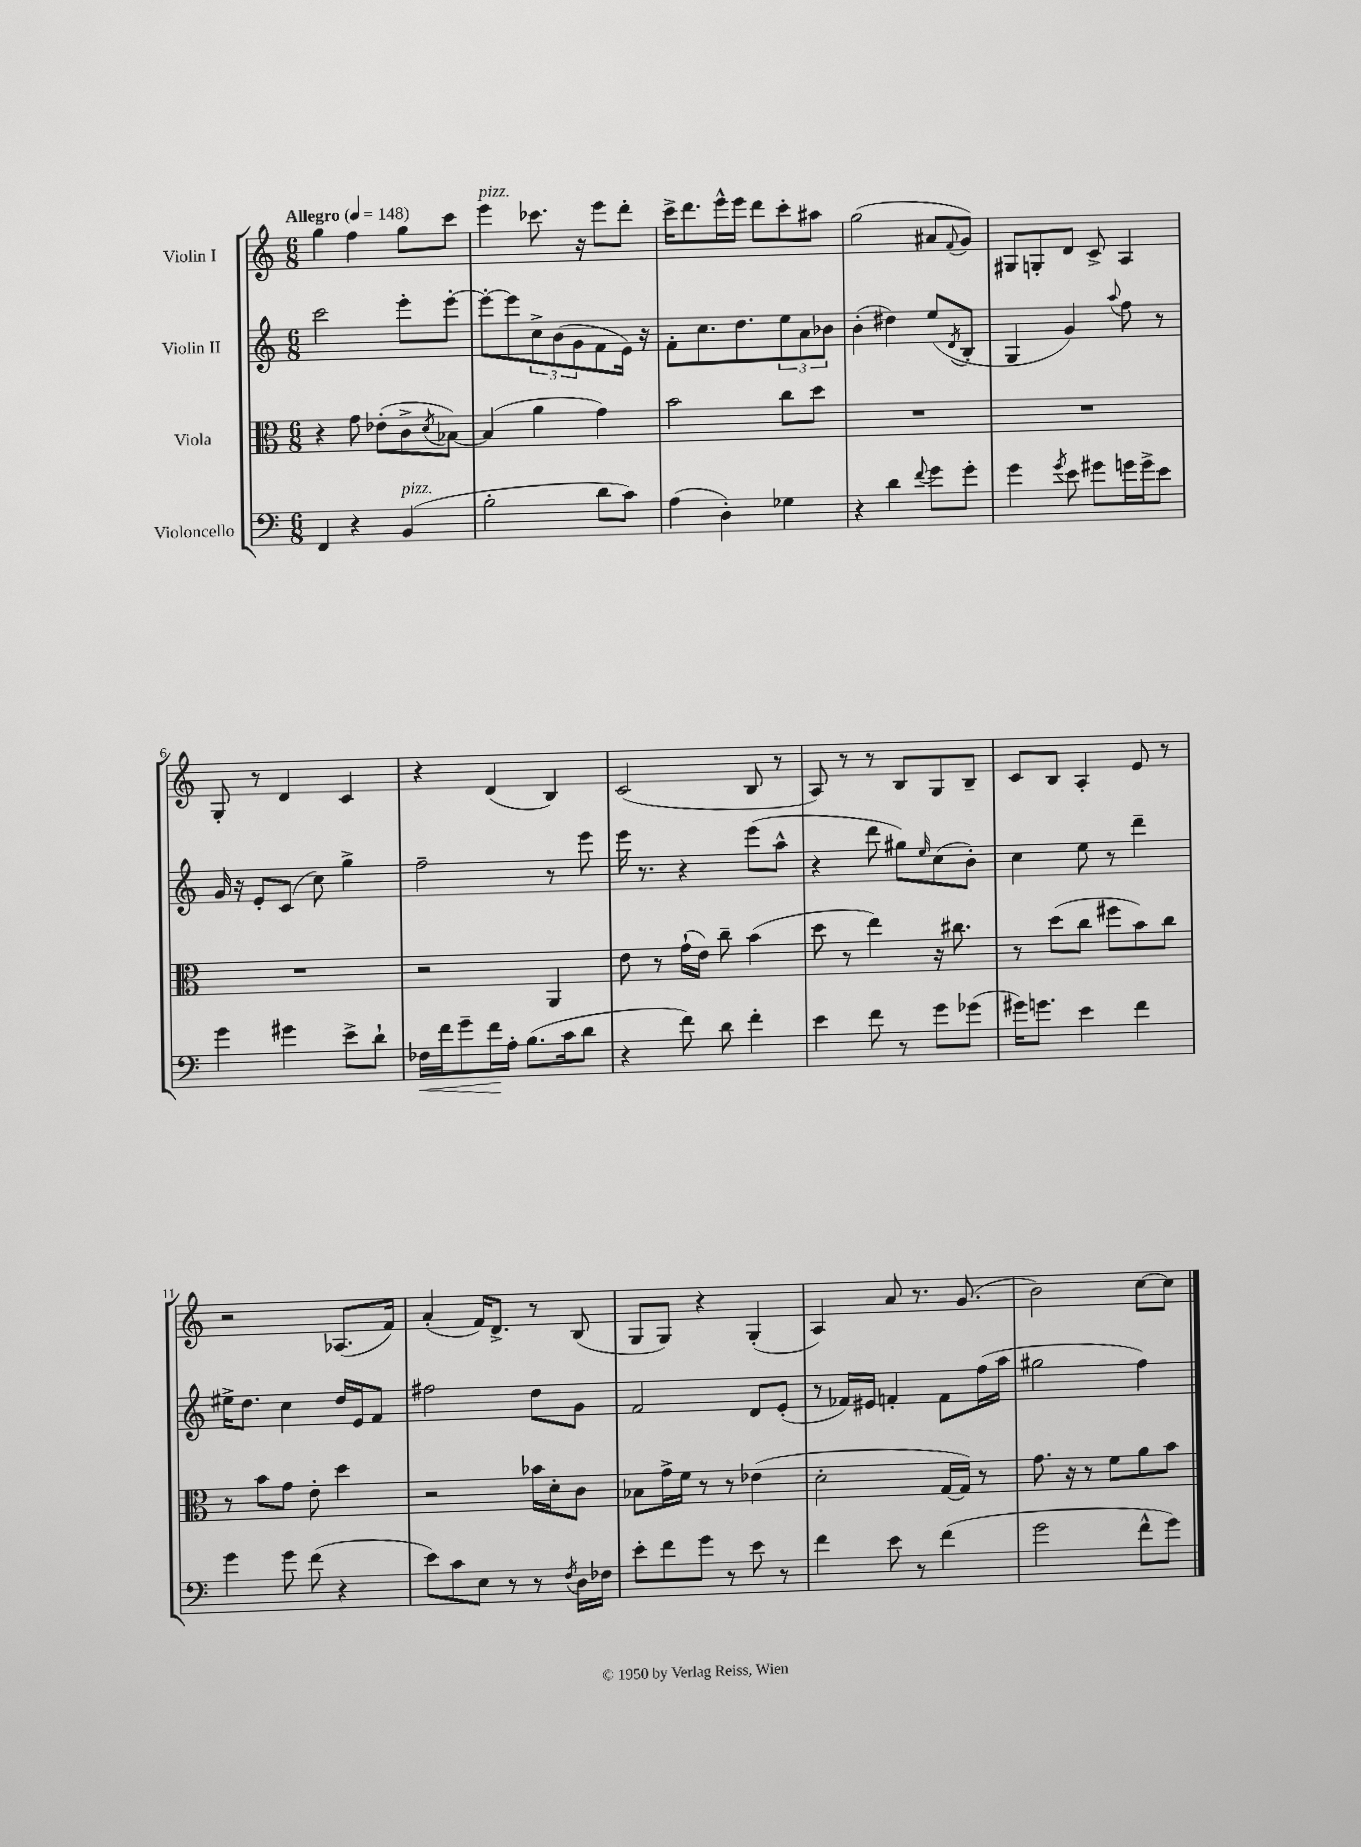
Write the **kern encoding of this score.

**kern	**kern	**kern	**kern
*staff4	*staff3	*staff2	*staff1
*clefF4	*clefC3	*clefG2	*clefG2
*k[]	*k[]	*k[]	*k[]
*M6/8	*M6/8	*M6/8	*M6/8
*MM148	*MM148	*MM148	*MM148
4FF/	4r	2ccc\	4gg\
4r	8g\	.	4ff\
.	(8e-'\L	.	.
(4BB/	8c^\	8eee'\L	8gg\L
.	8qd/	.	.
.	[8B-\J)	[8eee'\J	8ccc\J
=	=	=	=
2B'\	(4B-/]	8eee'\_L	4eee\
.	.	8eee\]	.
.	4a\	12cc^\	8.ccc-\
.	.	(12b\	.
.	.	12g\	.
.	.	.	16r
8d\L	4g\)	8f\	8eee\L
8c\J)	.	16e\Jk)	8ddd'\J
.	.	16r	.
=	=	=	=
(4A\	2b\	8f'\L	16ccc^\LK
.	.	.	8.ddd\
.	.	8.cc\	.
4D'\)	.	.	16eee^^\L
.	.	8.dd\	16eee\JJ
.	.	.	8ddd\L
4G-\	8cc\L	12ee\	8ccc'\
.	.	12a\	.
.	8dd\J	.	8aa#\J
.	.	12b-\J	.
=	=	=	=
4r	2.r	(4b'\	(2gg\
4d\	.	4dd#\)	.
8qqf/	.	.	.
8g\L	.	(8ee/L	8a#/L
.	.	8qd/	8qqf/
8g'\J	.	8B'/J	8g/J)
=	=	=	=
4g\	2.r	4G/	8G#/L
.	.	.	8G'/
8qg/	.	.	.
8e\	.	4g/)	8d/J
8g#\L	.	.	8c^/
.	.	8qqaa/	.
16g\L	.	8ff\	4A/
16g^\J	.	.	.
8e\J	.	8r	.
=	=	=	=
4g\	2.r	16g/	8G'/
.	.	16r	.
.	.	8e'/L	8r
4g#\	.	(8c/J	4d/
.	.	8cc\)	.
8e^\L	.	4gg^\	4c/
8d`\J	.	.	.
=	=	=	=
16F-\LL	2r	2ff~\	4r
16f\J	.	.	.
8g~\	.	.	.
16f\L	.	.	(4d/
16A'\JJ	.	.	.
(8.B\L	.	.	.
.	4AA/	8r	4B/)
16c\k	.	.	.
8d\J	.	8eee\	.
=	=	=	=
4r	8e\	16eee\	(2c/
.	.	8.r	.
.	8r	.	.
8f\)	(16g`\LL	4r	.
.	16e\JJ)	.	.
8d\	8cc~\	.	.
4f'\	(4b\	(8eee\L	8B/
.	.	8aa^^\J	8r
=	=	=	=
4e\	8dd\	4r	8A/)
.	8r	.	8r
8f\	4ee\)	8ddd\	8r
8r	.	8gg#\L)	8B/L
.	.	16qqee/	.
8g\L	16r	(8cc\	8G/
.	8.cc#\	.	.
(8g-\J	.	8b'\J)	8B~/J
=	=	=	=
16g#\LK)	8r	4cc\	8c/L
8.g\J	.	.	.
.	(8dd\L	.	8B/J
4e\	8cc\J	8ee\	4A'/
.	8ff#\L	8r	.
4f\	8b\)	4ddd~\	8e/
.	8cc\J	.	8r
=	=	=	=
4g\	8r	16ee#^\LK	2r
.	.	8.dd\J	.
.	8b\L	.	.
8g\	8g\J	4cc\	.
(8f\	8e'\	.	.
4r	4dd\	16dd/LL	(8.A-/L
.	.	16e/J	.
.	.	8f/J	.
.	.	.	16f/Jk)
=	=	=	=
8e\L)	2r	2ff#\	(4a'/
8c\	.	.	.
8E\J	.	.	16f/LK)
.	.	.	8.d^/J
8r	.	.	.
8r	16b-\LL	8dd\L	8r
.	16d'\J	.	.
8qF/	.	.	.
16D\LL	8c\J	8g\J	(8B/
16F-\JJ	.	.	.
=	=	=	=
8e'\L	8B-\L	2f/	8G/L
8f\	16g^\L	.	8G/J)
.	16f\JJ	.	.
8g\J	8r	.	4r
8r	8r	.	.
8e\	(4e-\	8d/L	(4G'/
8r	.	(8e'/J	.
=	=	=	=
4f\	2d'\	8r	4A/)
.	.	16f-/LL)	.
.	.	16e#/JJ	.
8e\	.	4f'/	8a/
8r	.	.	8.r
(4f\	[16G/LL	8f\L	.
.	16G/]JJ)	.	(8.g/
.	8r	(16ff\L	.
.	.	16aa\JJ	.
=	=	=	=
2g\	8.g\	2gg#\	2b\)
.	16r	.	.
.	8r	.	.
.	8f\L	.	.
8f^^\L	8a\	4ff\)	[8cc\L
8g\J)	8b\J	.	8cc\]J
==	==	==	==
*-	*-	*-	*-
